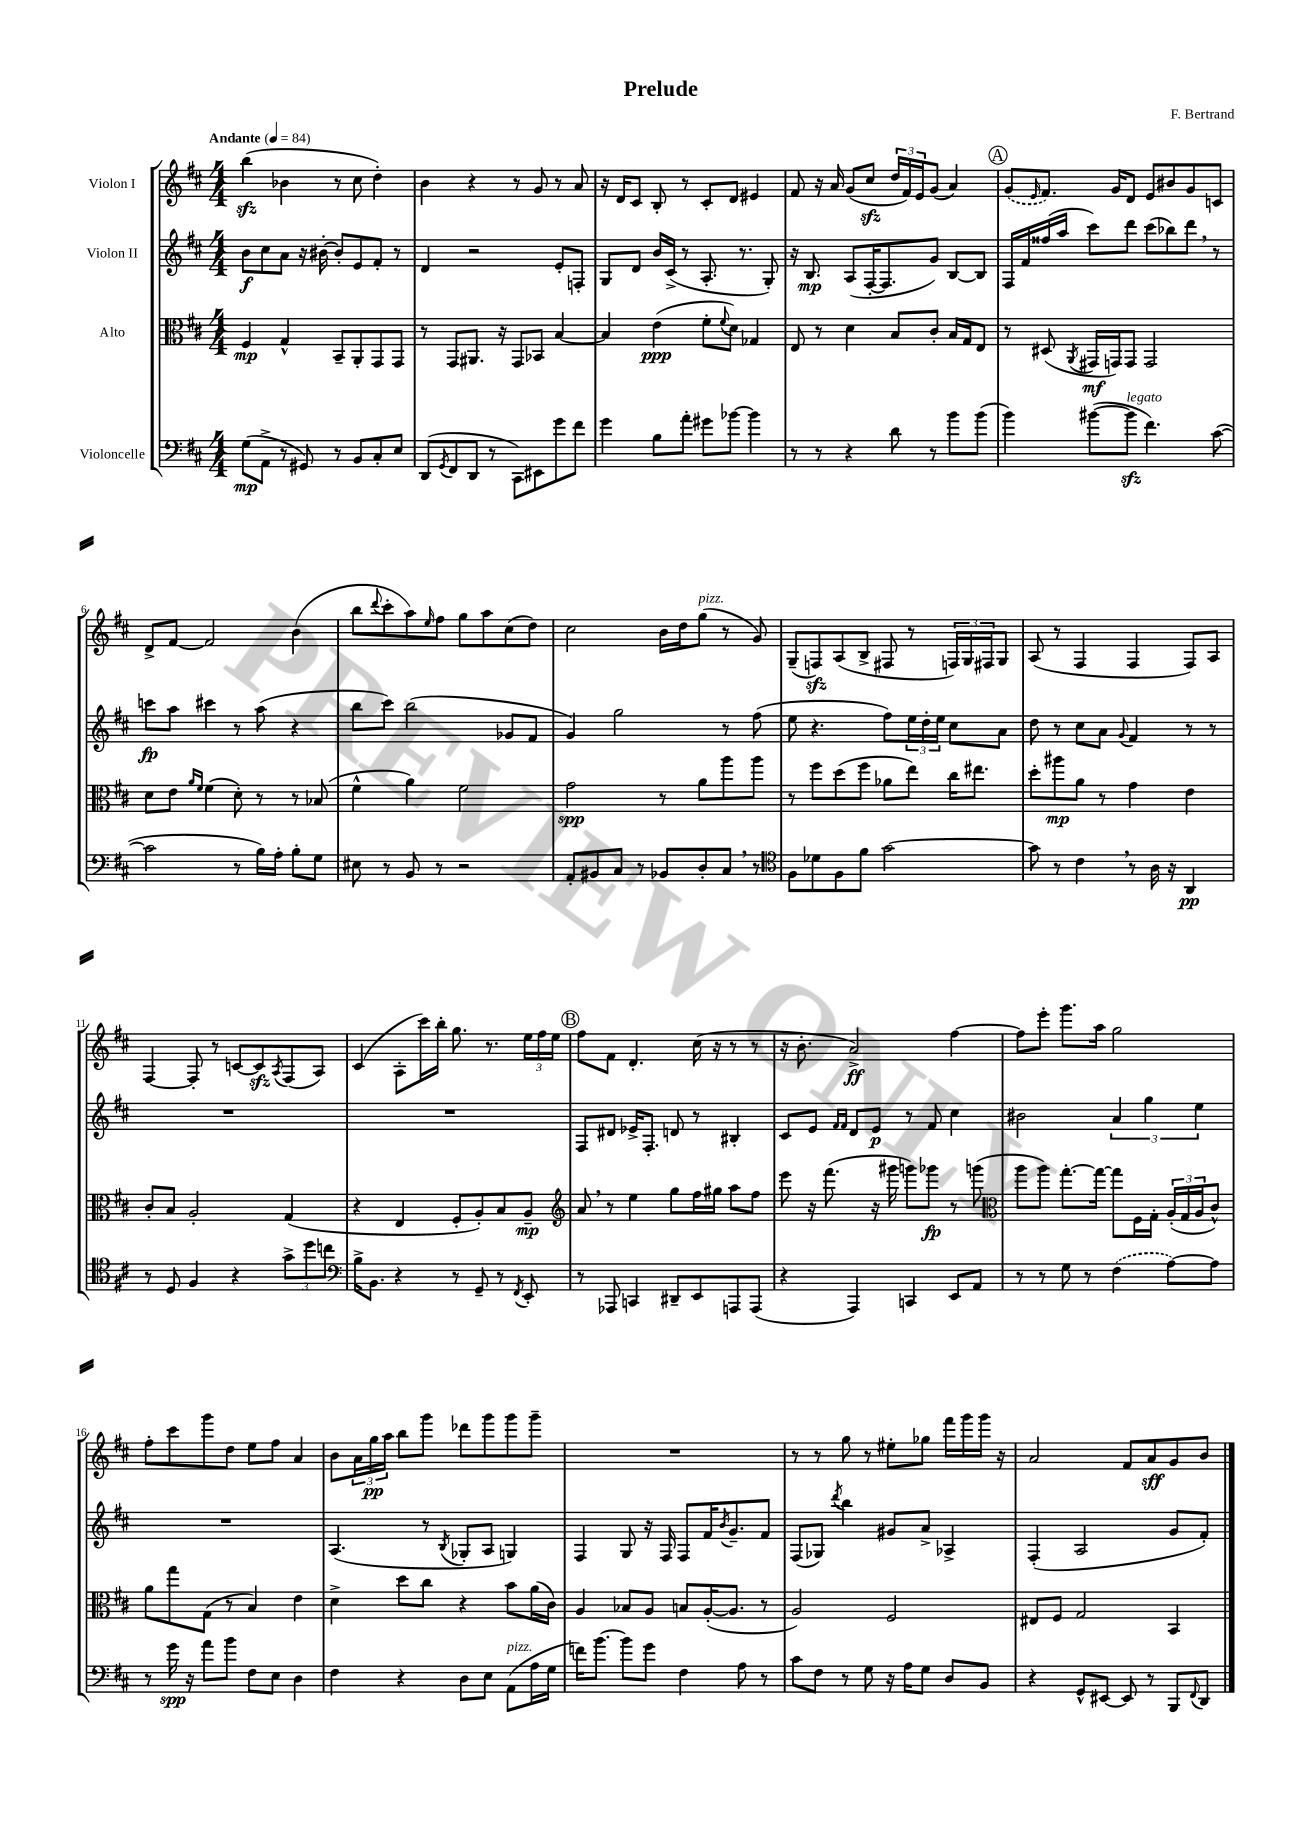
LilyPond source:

\header { title = "Prelude" composer = "F. Bertrand" }
<<
\new StaffGroup <<
\new Staff = "s0" \with { instrumentName = "Violon I" } {
    \clef treble \key d \major \numericTimeSignature \time 4/4 \tempo "Andante" 4 = 84
    b''4\sfz( bes'4 r8 cis''8 d''4-.) |
    b'4 r4 r8 g'8 r8 a'8 |
    r16 d'16 cis'8 b8-. r8 cis'8-. d'8 eis'4 |
    fis'8 r16 a'16 g'8( cis''8\sfz \tuplet 3/2 { d''16 fis'16) e'16 } g'8( a'4) |
    \mark \markup { \circle "A" } \once \slurDashed g'8( \grace { e'16 } fis'8.) g'16 d'8 e'8 bis'8 g'8 c'8 |
    d'8-> fis'8~ fis'2 b'4( |
    b''8 \appoggiatura { d'''8 } cis'''8-. a''8) \grace { e''16 } fis''8 g''8 a''8 cis''8( d''8) |
    cis''2 b'16 d''16 g''8^\markup { \italic "pizz." }( r8 g'8) |
    g8--( f8\sfz) a8( b8-> fis8 r8 \tuplet 3/2 { f16) g16 fis16 } g8 |
    a8( r8 fis4 fis4 fis8) a8 |
    fis4~ fis8-. r8 c'8~ c'8\sfz \acciaccatura { a8 } fis8( a8) |
    cis'4( a8-. cis'''16) b''16-. g''8. r8. \tuplet 3/2 { e''16 fis''16 e''16 } |
    \mark \markup { \circle "B" } fis''8 fis'8 d'4.-. cis''16( r16 r8 r8 |
    r16 b'8.-. a'2->\ff) fis''4~ |
    fis''8 e'''8-. g'''8. a''16 g''2 |
    fis''8-. cis'''8 g'''8 d''8 e''8 fis''8 a'4 |
    b'8 \tuplet 3/2 { a'16 g''16\pp a''16 } b''8 g'''8 des'''8 g'''8 g'''8 g'''8-- |
    R1 |
    r8 r8 g''8 r8 eis''8-. ges''8 fis'''16 g'''16 g'''16 r16 |
    a'2 fis'8 a'8\sff g'8 b'8 \bar "|." |
}
\new Staff = "s1" \with { instrumentName = "Violon II" } {
    \clef treble \key d \major \numericTimeSignature \time 4/4
    b'8\f cis''8 a'8 r16 bis'16~-. bis'8-. e'8 fis'8-. r8 |
    d'4 r2 e'8-. f8-. |
    g8 d'8 b'16 cis'16->( r8 a8.-. r8. g8-.) |
    r16 b8.\mp a8( fis16~-. fis8. g'8) b8~ b8 |
    \mark \markup { \circle "A" } fis16 fis'16 fisis''16( a''16 cis'''8) d'''8 cis'''8( bes''8) d'''8 \breathe r8 |
    c'''8\fp a''8 cis'''4 r8 a''8( r4 |
    b''8 cis'''8) b''2( ges'8 fis'8 |
    g'4) g''2 r8 fis''8( |
    e''8 r4. fis''8) \tuplet 3/2 { e''16 d''16-. e''16 } cis''8 a'8 |
    d''8 r8 cis''8 a'8 \appoggiatura { g'8 } fis'4 r8 r8 |
    R1 |
    R1 |
    \mark \markup { \circle "B" } fis8 dis'8 ees'16-> fis8.-. d'8 r8 bis4-. |
    cis'8 e'8 \grace { fis'16 fis'16 } d'8 e'8\p r8 fis'8 cis''4 |
    bis'2 \tuplet 3/2 { a'4 g''4 e''4 } |
    R1 |
    a4.( r8 \acciaccatura { b8 } ges8-. a8 g4) |
    fis4 g8 r16 fis16 fis8 fis'16 \acciaccatura { b'8 } g'8.-- fis'8 |
    fis8( ges8) \acciaccatura { d'''8 } b''4 gis'8 a'8-> aes4-> |
    fis4-.( a2 g'8 fis'8-.) \bar "|." |
}
\new Staff = "s2" \with { instrumentName = "Alto" } {
    \clef alto \key d \major \numericTimeSignature \time 4/4
    fis4\mp g4-^ b,8-- a,8-. g,8 g,8 |
    r8 g,8 ais,8. r16 g,8 bes,8 b4~ |
    b4 e'4\ppp( fis'8-. \appoggiatura { fis'8 } d'8) ges4 |
    e8 r8 d'4 b8 cis'8-. b16 g16 e8 |
    \mark \markup { \circle "A" } r8 dis8( \acciaccatura { a,8 } gis,16\mf g,16) g,8 g,2 |
    d'8 e'8 \grace { a'16 fis'16 } fis'4( d'8-.) r8 r8 bes8( |
    fis'4-^ a'4) fis'2 |
    g'2\spp r8 a'8 a''8 a''8 |
    r8 fis''8 d''8( fis''8 aes'8 e''8) cis''16 eis''8. |
    d''8-. ais''8\mp a'8 r8 g'4 e'4 |
    cis'8-. b8 a2-. g4( |
    r4 e4 fis8-. a8-.) b8 a8--\mp |
    \mark \markup { \circle "B" } \clef treble a'8 \breathe r8 e''4 g''8 fis''16 gis''16 a''8 fis''8 |
    e'''8 r16 fis'''8.( r16 gis'''16 g'''8) ges'''8\fp r8 g'''8( |
    \clef alto a''8 a''8) g''8.~-. g''16~ g''8 fis16 g16-. \tuplet 3/2 { a16-.( g16 a16 } cis'8-^) |
    a'8 g''8 g8( r8 b4) e'4 |
    d'4-> d''8 cis''8 r4 b'8 a'16( cis'16) |
    a4 bes8 a8 b8 a16~-.( a8. r8 |
    a2) fis2 |
    eis8 fis8 g2 b,4 \bar "|." |
}
\new Staff = "s3" \with { instrumentName = "Violoncelle" } {
    \clef bass \key d \major \numericTimeSignature \time 4/4
    g8\mp( a,8-> r8 gis,8) r8 b,8 cis8-. e8 |
    d,8( \acciaccatura { g,8 } fis,8 d,8 r8 cis,8) eis,8 g'8 fis'8 |
    g'4 b8 a'8-. gis'8 bes'8~ bes'4 |
    r8 r8 r4 d'8 r8 b'8 b'8( |
    \mark \markup { \circle "A" } b'4) bis'8~( bis'8\sfz^\markup { \italic "legato" } fis'4.) cis'8~( |
    cis'2 r8 b16) a16-. b8-. g8 |
    eis8 r8 b,8 r8 r2 |
    a,8-. bis,8 cis8 r8 bes,8 d8-. cis8 \breathe r8 |
    \clef tenor fis8 des'8 fis8 fis'8 g'2~ |
    g'8 r8 cis'4 \breathe r8 a16 r16 a,4\pp |
    r8 d8 fis4 r4 \tuplet 3/2 { g'8-> d''8 c''8 } |
    \clef bass b16-> b,8. r4 r8 g,8-- r8 \acciaccatura { fis,8 } e,8-. |
    \mark \markup { \circle "B" } r8 aes,,8 c,4 dis,8-- e,8 a,,8 a,,8( |
    r4 a,,4) c,4 e,8 a,8 |
    r8 r8 g8 r8 \once \slurDashed fis4( a8~) a8 |
    r8 g'16\spp r16 a'8 b'8 fis8 e8 d4 |
    fis4 r4 d8 e8 a,8^\markup { \italic "pizz." }( a16 g16 |
    f'16) b'8.~ b'8 g'8 fis4 a8 r8 |
    cis'8 fis8 r8 g8 r16 a16 g8 d8 b,8 |
    r4 g,8-^ eis,8~ eis,8 r8 b,,8 \appoggiatura { fis,8 } d,8 \bar "|." |
}
>>
>>
